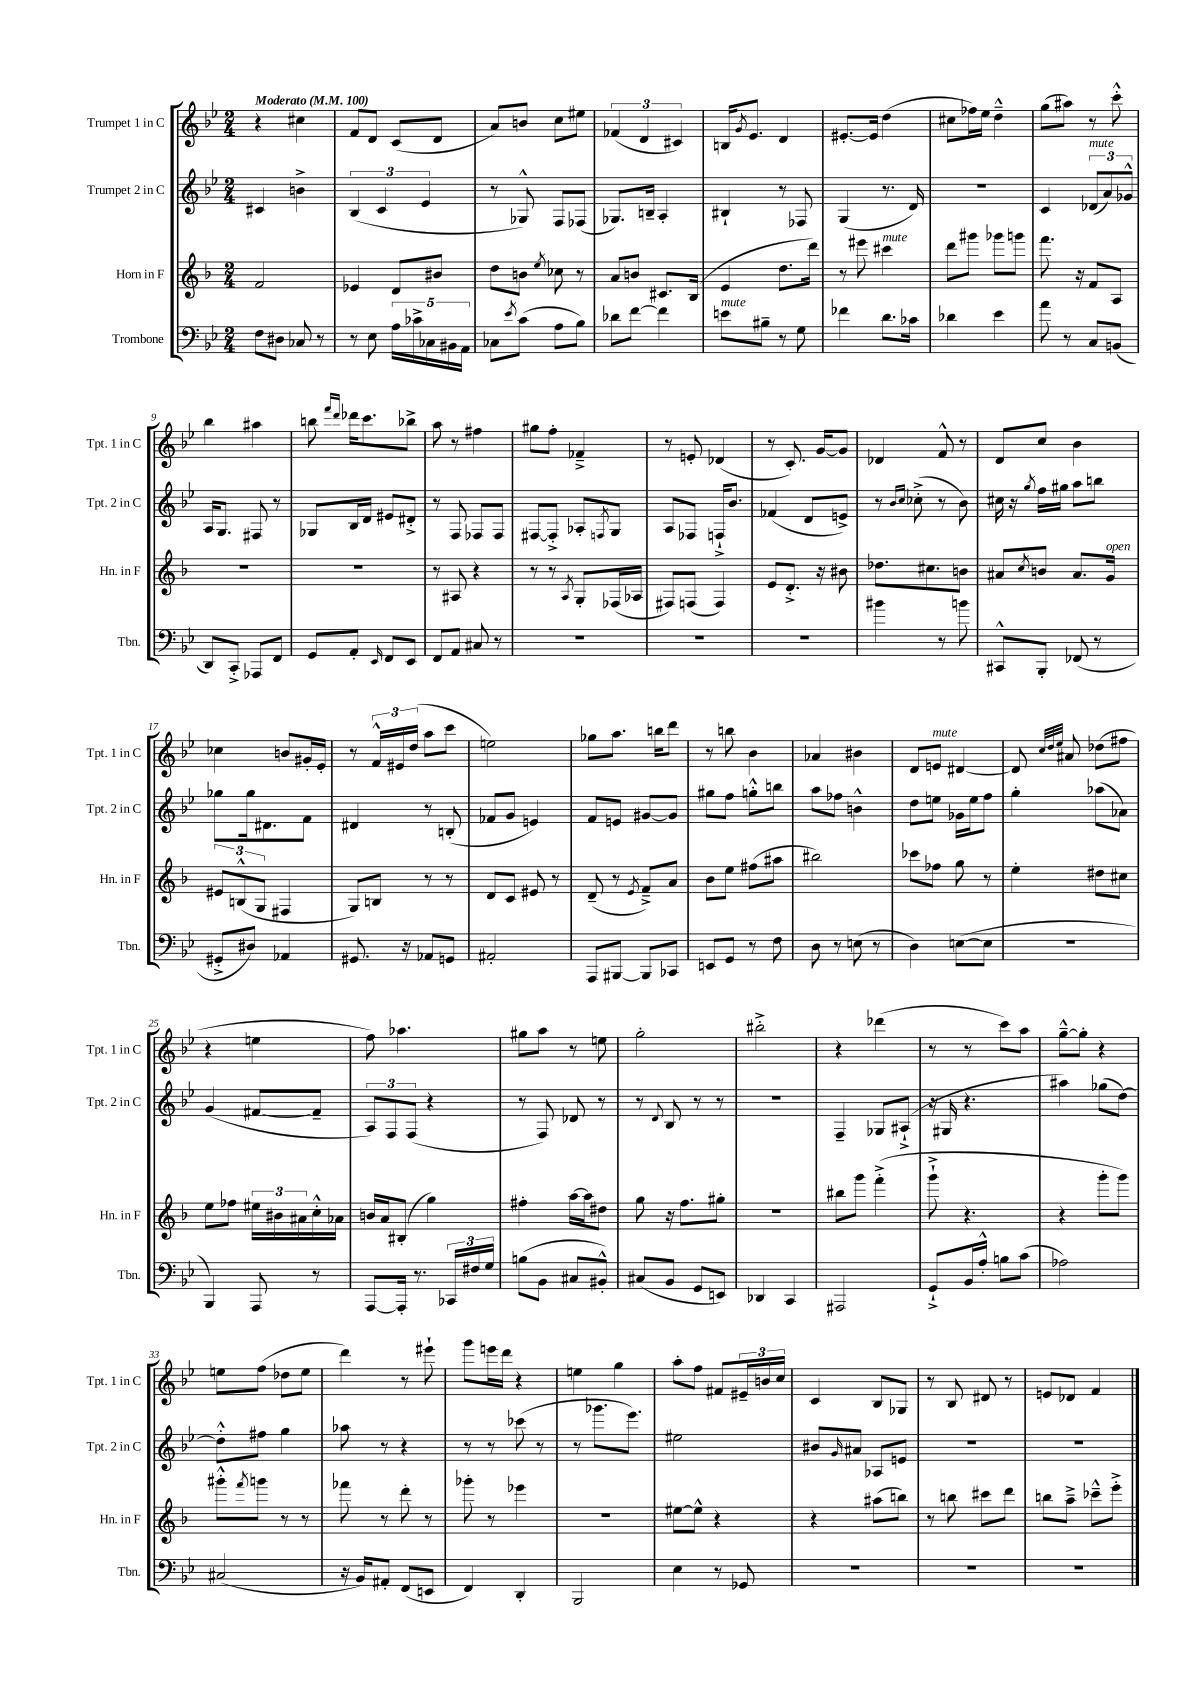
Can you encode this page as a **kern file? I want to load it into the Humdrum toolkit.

**kern	**kern	**kern	**kern
*part4	*part3	*part2	*part1
*staff4	*staff3	*staff2	*staff1
*I"Trombone	*I"Horn in F	*I"Trumpet 2 in C	*I"Trumpet 1 in C
*I'Tbn.	*I'Hn. in F	*I'Tpt. 2 in C	*I'Tpt. 1 in C
*clefF4	*clefG2	*clefG2	*clefG2
*k[b-e-]	*k[b-]	*k[b-e-]	*k[b-e-]
*M2/4	*M2/4	*M2/4	*M2/4
*MM100	*MM100	*MM100	*MM100
=1	=1	=1	=1
!	!	!	!LO:TX:a:B:t=Moderato
8F\L	2f/	4c#X/	4r
8D#X\J	.	.	.
8C-X/	.	4bn^\	4cc#X\
8r	.	.	.
=2	=2	=2	=2
8r	4e-X/	(6B-/	8f/L
8E-\	.	.	8d/J
.	.	6c/	.
20A\LL	8d/L	.	(8c/L
20c-X^\	.	.	.
.	.	6e-/	.
20C-X\	.	.	.
.	8b#X/J	.	8d/J
20BB#X\	.	.	.
20AA\JJ	.	.	.
=3	=3	=3	=3
8C-X\L	8dd\L	8r	8a/L)
8qe-/	.	.	.
(8c\J	8bn\J	8G-X^^/)	8bn/J
.	8qee/	.	.
8A\L	8cc-X\	8F/L	8cc\L
8B-\J)	8r	(8F-X/J	8ee#X\J
=4	=4	=4	=4
8d-X\L	8a/L	8.G-X/L)	(6f-X/
[8f\J	8bn/J	.	.
.	.	.	6d/
.	.	16Bn~/Jk	.
4f\]	8.c#X/L	4A'/	.
.	.	.	6c#X/)
.	(16B-/Jk	.	.
=5	=5	=5	=5
!LO:TX:a:i:t=mute	!	!	!
8en\L	4e/	4B#X`/	16Bn/KL
.	.	.	8qg/
.	.	.	8.e-/J
8B#X~\J	.	.	.
8r	8.dd\L	8r	4d/
8G\	.	8F-X/	.
.	16ddd\Jk)	.	.
=6	=6	=6	=6
4f-X\	8r	(4G/	[8.e#X'/L
.	8eee#X\	.	.
.	.	.	16e#/Jk]
!	!LO:TX:a:i:t=mute	!	!
8.d\L	4ccc#X\	8.r	(4dd\
16c-X\Jk	.	16d/)	.
=7	=7	=7	=7
4d-X\	8ddd\L	2r	8cc#X\L
.	8ggg#X\J	.	16ff-X\L)
.	.	.	16ee-\JJ
4e-\	8ggg-X\L	.	4dd~^^\
.	8gggn\J	.	.
=8	=8	=8	=8
8a\	8.fff\	4c/	(8gg\L
8r	.	.	8aa#X\J)
.	16r	.	.
!	!	!LO:TX:a:i:t=mute	!
8C/L	8f/L	(12d-X/L	8r
.	.	12a/)	.
(8BBn/J	8A/J	.	8ccc'^^\
.	.	12g-X^^/J	.
!!LO:LB:g=z
=9	=9	=9	=9
8DD/L)	2r	16A/KL	4bb-\
.	.	8.G/J	.
8CC'^/J	.	.	.
8AAA-X/L	.	8F#X/	4aa#X\
8FF/J	.	8r	.
=10	=10	=10	=10
8GG/L	2r	8G-X/L	8bbn\
.	.	.	16qqfff/LL
.	.	.	16qqddd/JJ
8AA'/J	.	16B-/L	16ddd-X\KL
.	.	16d/JJ	8.ccc\
16qqEE-/	.	.	.
8FF/L	.	8e#X/L	.
8EE-/J	.	8d#X'^/J	8bb-X^\J
=11	=11	=11	=11
8FF/L	8r	8r	8aa\
8AA/J	8A#X/	8F/	8r
8C#X/	4r	8F-X/L	4ff#X\
8r	.	8F-/J	.
=12	=12	=12	=12
2r	8r	[8F#X/L	8gg#X\L
.	8r	8F#'^/J]	8ff'\J
.	8qA/	.	.
.	8G'/L	8A-X'/L	4f-X~^/
.	.	8qFn/	.
.	(16F-X/L	8G/J	.
.	16A-X/JJ	.	.
=13	=13	=13	=13
2r	8F#X/L)	8A/L	8r
.	(8Fn/J	8F-X/J	8en'/
.	4F/)	16Fn`^/KL	(4d-X/
.	.	8.b-/J	.
=14	=14	=14	=14
2r	8e/L	(4f-X/	8r
.	8.d'^/J	.	8.c'/)
.	.	8d/L	.
.	16r	.	[16g/KL
.	8b#X\	8en^/J)	8g/J]
=15	=15	=15	=15
4b#X\	8.dd-X\L	8r	4d-X/
.	.	16qqb-/LL	.
.	.	16qqcc/JJ	.
.	.	(8cc-X'^\	.
.	8.cc#X\	.	.
8r	.	8r	8f^^/
8bn\	8bn\J	8b-\)	8r
=16	=16	=16	=16
8CC#X^^/L	8a#X/L	16cc#X\	8d/L
.	.	16r	.
.	8qcc/	8qgg/	.
8BBB-'/J	8bn/J	16ff\LL	8cc/J
.	.	16gg#X\JJ	.
(8FF-X/	8.a#/L	8aa\L	4b-\
8r	.	8bbn\J	.
!	!LO:TX:a:i:t=open	!	!
.	16g/Jk	.	.
!!LO:LB:g=z
=17	=17	=17	=17
8GG#X'^/L	12e#X/L	8gg-X\L	4cc-X\
.	(12Bn^^/	.	.
8D#X/J)	.	16gg-\k	.
.	12G/J	.	.
.	.	8.d#X\	.
4AA-X/	4F#X/	.	8bn/L
.	.	8f\J	16g#X'/L
.	.	.	16e-'/JJ
=18	=18	=18	=18
8.GG#X/	8G/L)	4d#X/	8r
.	8Bn/J	.	24f^^/LL
.	.	.	24e#X/
16r	.	.	.
.	.	.	(24dd/JJ
8AA-X/L	8r	8r	8aa\L
8GGn/J	8r	(8Bn'/	8ccc\J
=19	=19	=19	=19
2AA#X'/	8d/L	8f-X/L	2een\)
.	8c/J	8g/J	.
.	8e#X/	4en/)	.
.	8r	.	.
=20	=20	=20	=20
8AAA/L	(8d~/	8f/L	8gg-X\L
[8BBB#X/J	8r	8en/J	8.aa\J
.	8qe/	.	.
8BBB#/L]	8f~^/L)	[8g#X/L	.
.	.	.	16bbn\KL
8CC-X/J	8a/J	8g#/J]	8ddd\J
=21	=21	=21	=21
8EEn/L	8b-\L	8gg#X\L	8r
8GG/J	8ee\J	8ff\J	8bbn\
8r	(8ff#X\L	8ggn'^^\L	4b-\
8F\	8aa#X\J	8bbn\J	.
=22	=22	=22	=22
8D\	2bb#X\)	8aa\L	4a-X/
8r	.	8ff-X\J	.
(8En\	.	4bn^^\	4b#X\
8r	.	.	.
=23	=23	=23	=23
4D\)	8ccc-X\L	8dd\L	8d/L
!	!	!	!LO:TX:a:i:t=mute
.	8ff-X\J	8een\J	8en/J
([8En\L	8gg\	16g-X\LL	[4d#X/
.	.	16ee\J	.
8E\J]	8r	8ff\J	.
=24	=24	=24	=24
2r	4ee'\	4gg'\	8d#/]
.	.	.	32qqcc/LLL
.	.	.	32qqdd/
.	.	.	32qqee-/JJJ
.	.	.	8a#X/
.	8dd#X\L	(8aa-X\L	(8dd-X\L
.	8cc#X\J	8a-X\J)	8ff#X\J
!!LO:LB:g=z
=25	=25	=25	=25
4BBB-/)	8ee\L	(4g/	4r
.	8ff-X\J	.	.
8AAA/	24ee#X\LL	[8f#X/L	4een\
.	24b#X\	.	.
.	24a#X\	.	.
8r	16cc'^^\	8f#~/J]	.
.	16a-X\JJ	.	.
=26	=26	=26	=26
[8AAA/L	16bn/LL	12A/L)	8ff\)
.	16a/J	.	.
.	.	12F/	.
16AAA'/Jk]	(8B#X'/J	.	4.aa-X\
.	.	(12F/J	.
8.r	.	.	.
.	4gg\)	4r	.
24CC-X/LL	.	.	.
24F#X/	.	.	.
24G/JJ	.	.	.
=27	=27	=27	=27
(8Bn\L	4ff#X'\	8r	8gg#X\L
8BB-\J	.	8F/)	8aa\J
8C#X/L	[16aa\LL	8d-X/	8r
.	16aa\J]	.	.
8BB#X'^^/J)	8dd#X\J	8r	8een\
=28	=28	=28	=28
(8C#X/L	8gg\	8r	2gg'\
.	.	8qqd/	.
8BB-/J	16r	8B-/	.
.	8.ff\L	.	.
8GG/L	.	8r	.
8EEn/J)	8gg#X'\J	8r	.
=29	=29	=29	=29
4DD-X/	2r	2r	2bb#X'^\
4CC/	.	.	.
=30	=30	=30	=30
2AAA#X/	8bb#X\L	4F~/	4r
.	8ggg\J	.	.
.	(4fff'^\	8G-X/L	(4ddd-X\
.	.	(8A#X`^/J	.
=31	=31	=31	=31
8GG`^/L	8ggg`^\	16r	8r
.	.	16G#X/	.
16BB-/L	4.r	4.r	8r
16A'^^/JJ	.	.	.
8Bn\L	.	.	8ccc\L)
(8c\J	.	.	8aa\J
=32	=32	=32	=32
2A-X\)	4r	4aa#X\)	[8gg~^^\L
.	.	.	8gg'\J]
.	8ggg'\L	(8gg-X\L	4r
.	8ggg\J)	[8dd\J)	.
!!LO:LB:g=z
=33	=33	=33	=33
(2C#X/	8ggg#X'^^\L	8dd'^^\L]	8een\L
.	8qfff/	.	.
.	8gggn\J	8ff#X\J	(8ff\J
.	8r	4gg\	8dd-X\L
.	8r	.	8ee\J
=34	=34	=34	=34
16r	8fff-X\	8aa-X\	4ddd\)
16BB-/KL)	.	.	.
8AA#X'/J	8r	8r	.
(8FF/L	8ddd'\	4r	8r
8EEn/J	8r	.	8eee#X`\
=35	=35	=35	=35
4FF/)	8ggg-X'\	8r	8ggg\L
.	8r	8r	16eeen\L
.	.	.	16ddd\JJ
4DD'/	4eee-X\	(8ccc-X\	4r
.	.	8r	.
=36	=36	=36	=36
2BBB-/	2r	8r	4een\
.	.	8.ggg-X\L	.
.	.	.	4gg\
.	.	8.eee-\J)	.
=37	=37	=37	=37
4E-\	[8ee#X\L	2ee#X\	8aa'\L
.	8ee#^^\J]	.	8ff\J
8r	4r	.	8f#X/L
8GG-X/	.	.	24e#X~/L
.	.	.	24bn/
.	.	.	24cc/JJ
=38	=38	=38	=38
2r	4r	8b#X/L	4c/
.	.	16qqg/	.
.	.	8a#X/J	.
.	(8aa#X\L	8A-X/L	8B-/L
.	8bbn\J)	8en/J	8G-X/J
=39	=39	=39	=39
2r	8r	2r	8r
.	8bbn\	.	8B-/
.	8ccc#X\L	.	8d#X/
.	8ddd\J	.	8r
=40	=40	=40	=40
2r	8bbn\L	2r	8en/L
.	8aa~^\J	.	8d-X/J
.	8ccc-X~^^\L	.	4f/
.	8eee'^\J	.	.
==	==	==	==
*-	*-	*-	*-
